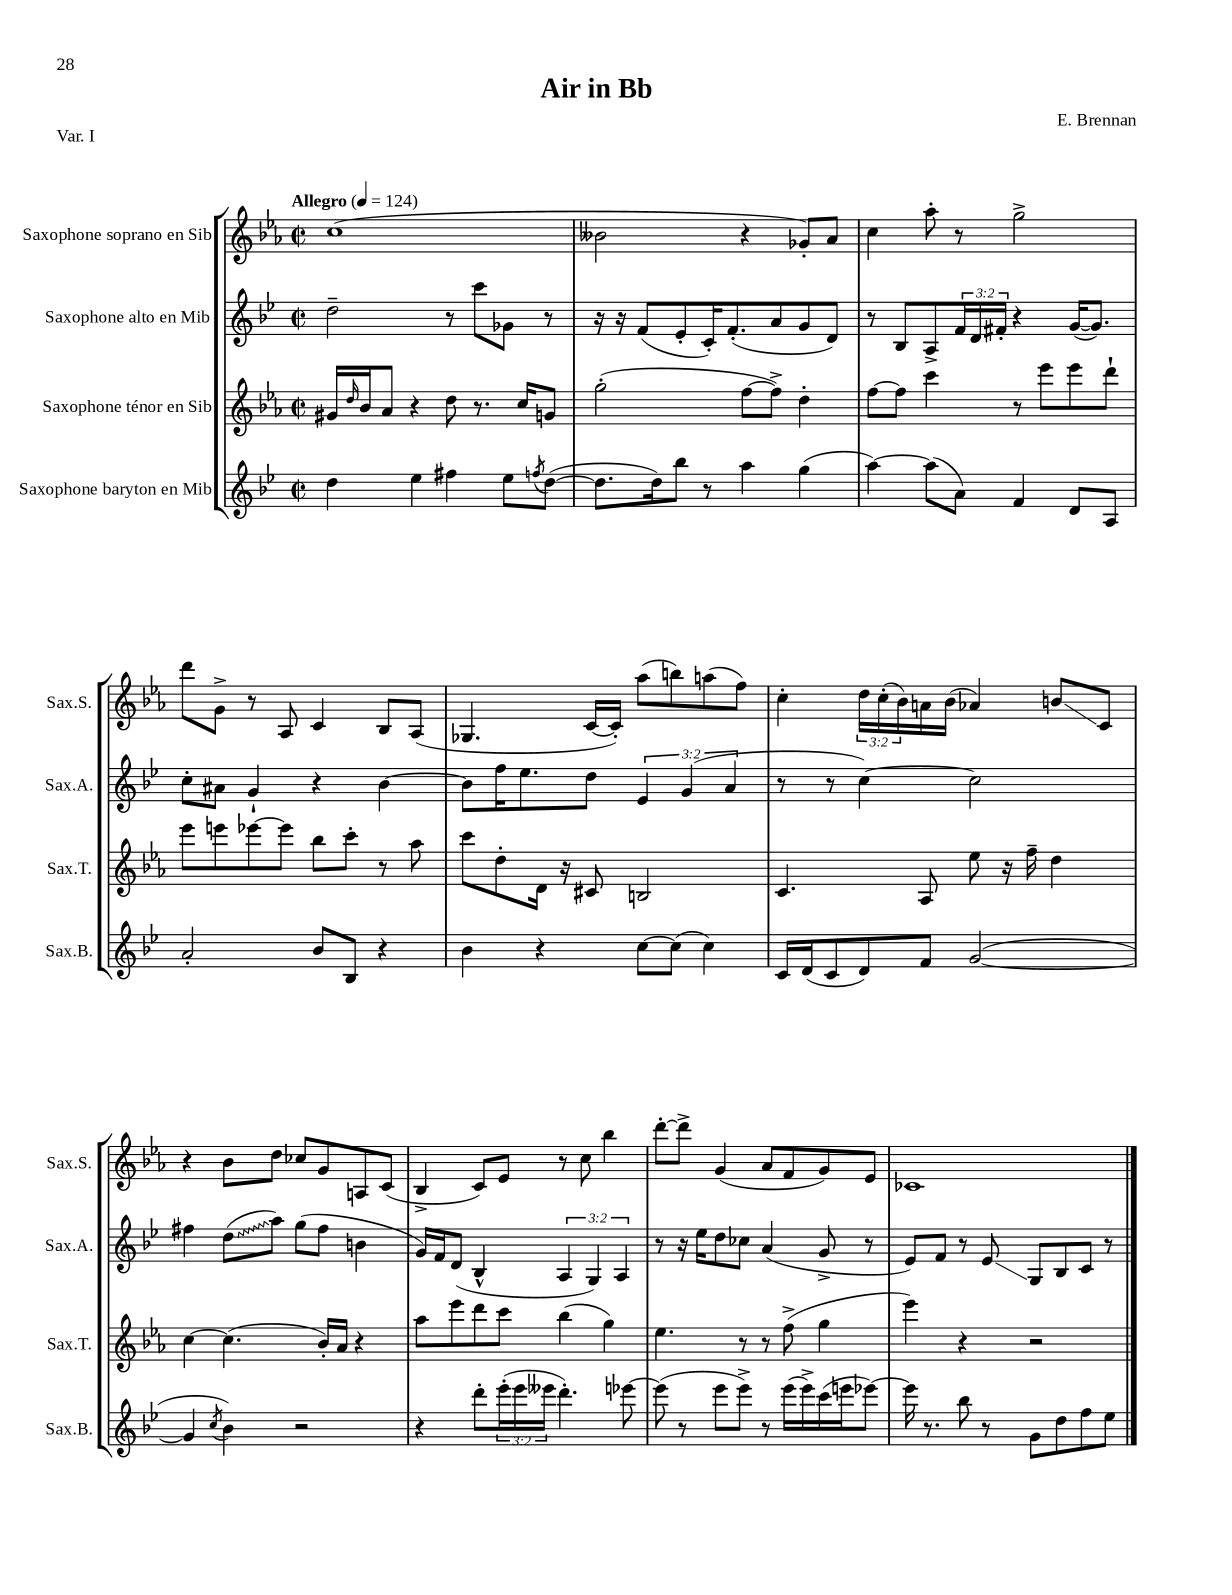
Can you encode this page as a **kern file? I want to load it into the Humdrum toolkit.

**kern	**kern	**kern	**kern
*staff4	*staff3	*staff2	*staff1
*clefG2	*clefG2	*clefG2	*clefG2
*k[b-e-]	*k[b-e-a-]	*k[b-e-]	*k[b-e-a-]
*M2/2	*M2/2	*M2/2	*M2/2
*met(c|)	*met(c|)	*met(c|)	*met(c|)
*MM124	*MM124	*MM124	*MM124
4dd	16g#	2dd~	(1cc
.	16qqdd	.	.
.	16b-	.	.
.	8a-	.	.
4ee-	4r	.	.
4ff#	8dd	8r	.
.	8.r	8ccc	.
8ee-	.	8g-	.
.	16cc	.	.
8qff	.	.	.
([8dd	8g	8r	.
=	=	=	=
8.dd]	(2gg'	16r	2b--
.	.	16r	.
.	.	(8f	.
16dd)	.	.	.
8bb-	.	8e-'	.
8r	.	16c')	.
.	.	(8.f'	.
4aa	[8ff	.	4r
.	8ff^])	8a	.
(4gg	4dd'	8g	8g-')
.	.	8d)	8a-
=	=	=	=
[4aa)	[8ff	8r	4cc
.	8ff]	8B-	.
(8aa]	4ccc	8A^	8aa-'
8a)	.	24f	8r
.	.	24d	.
.	.	24f#'	.
4f	8r	4r	2gg^
.	8eee-	.	.
8d	8eee-	([16g	.
.	.	8.g])	.
8A	8ddd`	.	.
=	=	=	=
2a'	8eee-	8cc'	8ddd
.	8eee	8a#	8g^
.	[8eee-	4g`	8r
.	8eee-]	.	8A-
8b-	8bb-	4r	4c
8B-	8ccc'	.	.
4r	8r	[4b-	8B-
.	8aa-	.	(8A-
=	=	=	=
4b-	8ccc	8b-]	4.G-
.	8dd'	16ff	.
.	.	8.ee-	.
4r	16d	.	.
.	16r	.	.
.	8c#	8dd	[16c
.	.	.	16c'])
[8cc	2B	6e-	(8aa-
(8cc]	.	.	8bb)
.	.	(6g	.
4cc)	.	.	(8aa
.	.	6a	.
.	.	.	8ff)
=	=	=	=
16c	4.c	8r	4cc'
(16d	.	.	.
8c	.	8r	.
8d)	.	[4cc)	24dd
.	.	.	(24cc'
.	.	.	24b-)
8f	8A-	.	16a
.	.	.	(16b-
([2g	8ee-	2cc]	4a-)
.	16r	.	.
.	16ff~	.	.
.	4dd	.	8b
.	.	.	8c
=	=	=	=
4g]	[4cc	4ff#	4r
8qcc	.	.	.
4b-)	(4.cc]	(8dd	8b-
.	.	8aa)	8dd
2r	.	(8gg	8cc-
.	16b-')	8ff#	8g
.	16a-	.	.
.	4r	4b	8A
.	.	.	(8c
=	=	=	=
4r	8aa-	16g)	4B-^
.	.	16f	.
.	8eee-	(8d	.
8ddd'	8ddd	4B-^^	8c)
(24eee-'	8ccc	.	8e-
24eee-	.	.	.
24eee--	.	.	.
4.ddd')	(4bb-	6A	8r
.	.	.	8cc
.	.	6G)	.
.	4gg)	.	4bb-
.	.	6A	.
[8eee-	.	.	.
=	=	=	=
(8eee-]	4.ee-	8r	[8ddd'
8r	.	16r	8ddd^]
.	.	16ee-	.
8eee-	.	8dd	(4g
8eee-^)	8r	8cc-	.
8r	8r	(4a	8a-
(16eee-	(8ff^	.	8f
16eee-^)	.	.	.
(16ccc	4gg	8g^	8g)
16eee	.	.	.
[8eee-)	.	8r	8e-
=	=	=	=
16eee-]	4eee-)	8e-)	1c-
8.r	.	.	.
.	.	8f	.
8bb-	4r	8r	.
8r	.	8e-	.
8g	2r	8G	.
8dd	.	8B-	.
8ff	.	8c	.
8ee-	.	8r	.
==	==	==	==
*-	*-	*-	*-
